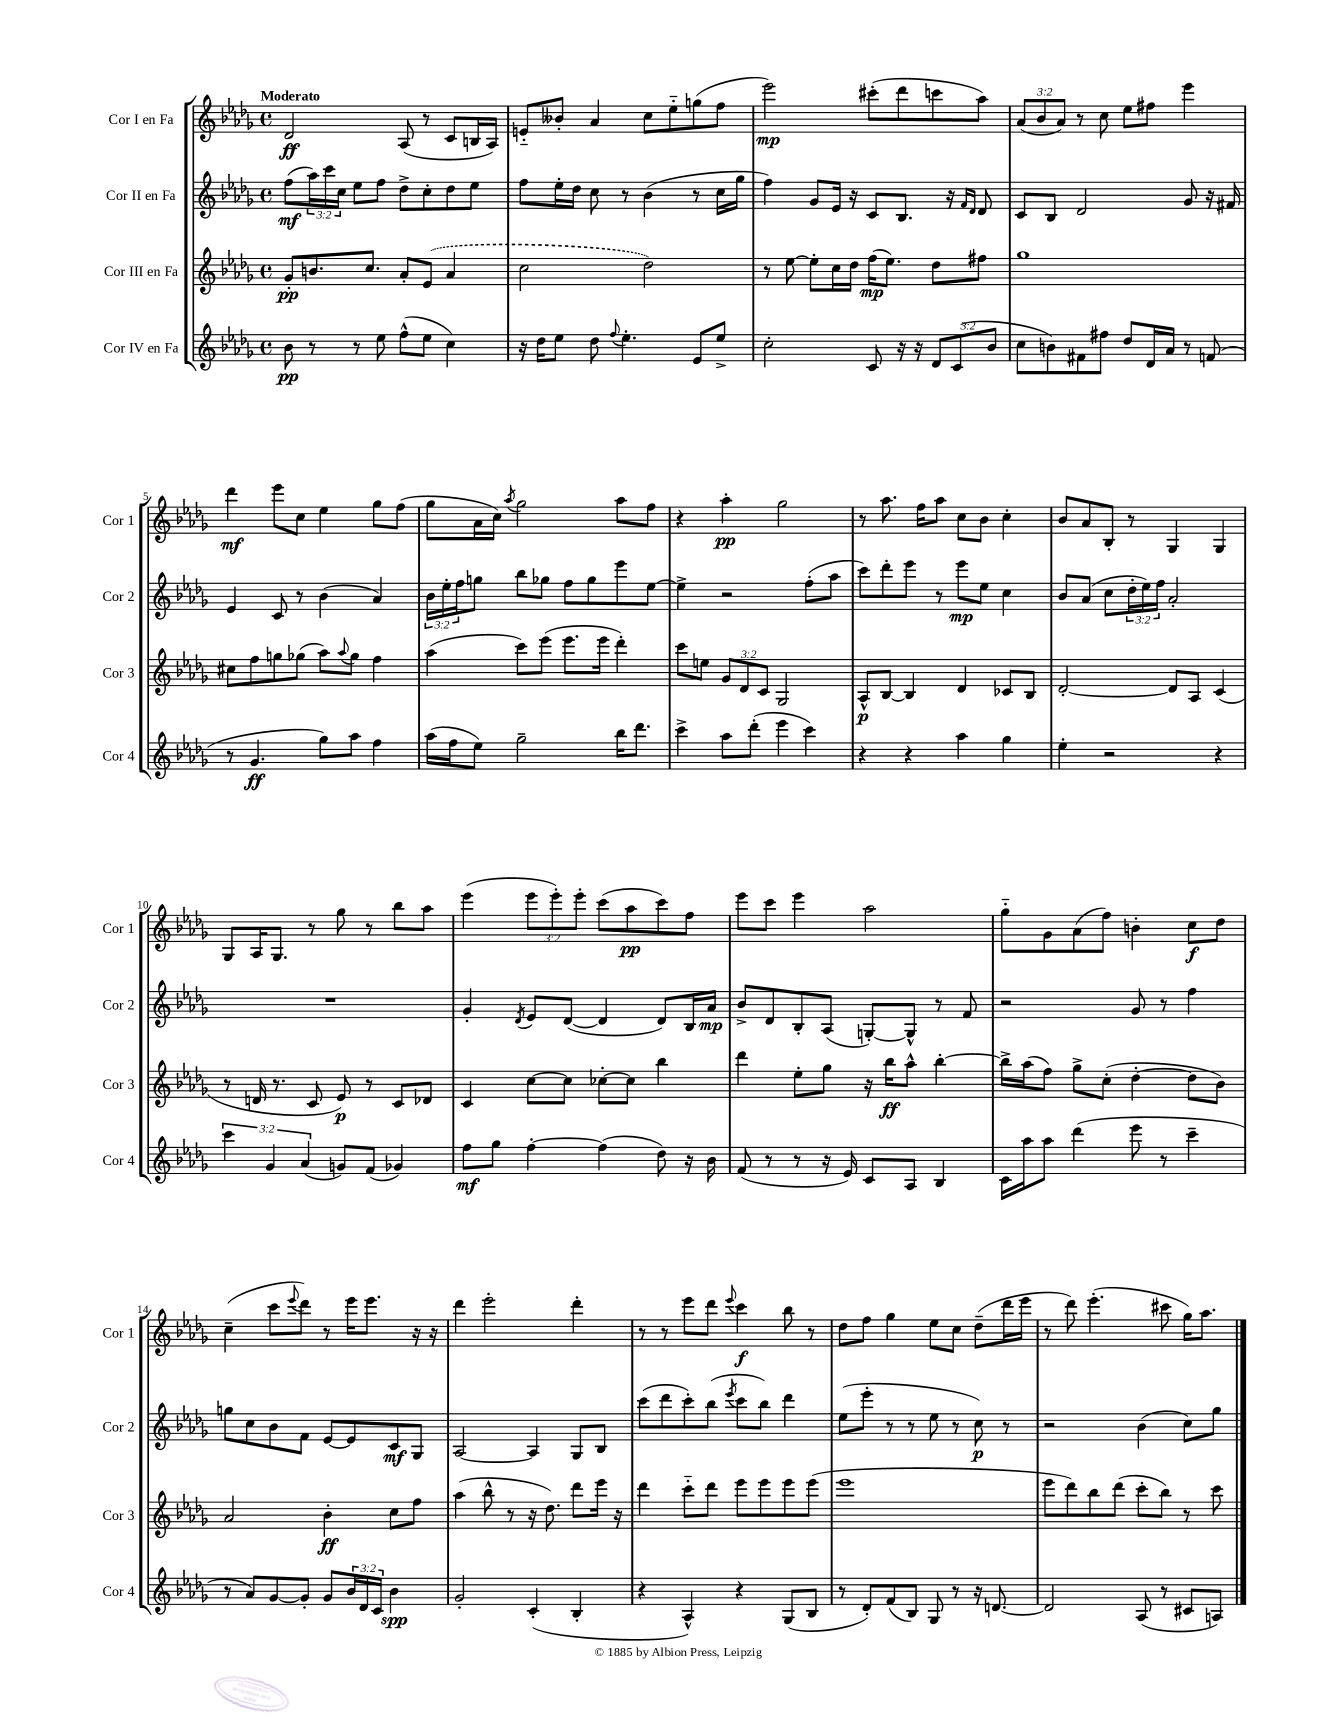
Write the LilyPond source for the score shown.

<<
\new StaffGroup <<
\new Staff = "s0" \with { instrumentName = "Cor I en Fa" shortInstrumentName = "Cor 1" } {
    \clef treble \key des \major \defaultTimeSignature \time 4/4 \override Staff.TupletNumber.text = #tuplet-number::calc-fraction-text \tempo "Moderato"
    des'2\ff aes8( r8 c'8 b16 aes16) |
    e'8-_ beses'8-. aes'4 c''8 ees''8-_ g''8( f''8 |
    ees'''2\mp) cis'''8-.( des'''8 c'''8 aes''8) |
    \tuplet 3/2 { aes'8( bes'8 aes'8) } r8 c''8 ees''8 fis''8 ees'''4 |
    des'''4\mf ees'''8 c''8 ees''4 ges''8 f''8( |
    ges''8 aes'16 c''16) \acciaccatura { aes''8 } ges''2 aes''8 f''8 |
    r4 aes''4-.\pp ges''2 |
    r8 aes''8. f''16 aes''8 c''8 bes'8 c''4-. |
    bes'8 aes'8 bes8-. r8 ges4 ges4 |
    ges8 aes16 ges8. r8 ges''8 r8 bes''8 aes''8 |
    ees'''4( \tuplet 3/2 { ees'''8 ees'''8-.) ees'''8-. } c'''8( aes''8\pp c'''8) f''8 |
    ees'''8 c'''8 ees'''4 aes''2 |
    ges''8-_ ges'8 aes'8( f''8) b'4-. c''8\f des''8 |
    c''4--( c'''8 \appoggiatura { ees'''8 } des'''8) r8 ees'''16 ees'''8. r16 r16 |
    des'''4 ees'''2-. des'''4-. |
    r8 r8 ees'''8 des'''8 \appoggiatura { ees'''8 } c'''4\f bes''8 r8 |
    des''8 f''8 ges''4 ees''8 c''8 des''8--( des'''16 ees'''16 |
    r8 des'''8) ees'''4.-.( cis'''8 ges''16) aes''8. \bar "|." |
}
\new Staff = "s1" \with { instrumentName = "Cor II en Fa" shortInstrumentName = "Cor 2" } {
    \clef treble \key des \major \defaultTimeSignature \time 4/4 \override Staff.TupletNumber.text = #tuplet-number::calc-fraction-text
    f''8\mf( \tuplet 3/2 { aes''16) c'''16 c''16 } ees''8 f''8 des''8-> c''8-. des''8 ees''8 |
    f''8 ees''16-. des''16 c''8 r8 bes'4( r8 c''16 ges''16 |
    f''4) ges'8 ees'16 r16 c'8 bes8. r16 \grace { f'16 des'16 } des'8 |
    c'8 bes8 des'2 ges'8 r16 fis'16 |
    ees'4 c'8 r8 bes'4( aes'4) |
    \tuplet 3/2 { bes'16 ees''16-. f''16 } g''8 bes''8 ges''8 f''8 ges''8 ees'''8 ees''8~ |
    ees''4-> r2 f''8-.( aes''8 |
    c'''8) des'''8-. ees'''8 r8 ees'''8\mp ees''8 c''4 |
    bes'8 aes'8( c''8 \tuplet 3/2 { des''16-. ees''16) f''16 } aes'2-. |
    R1 |
    ges'4-. \acciaccatura { des'8 } ees'8 des'8~( des'4 des'8) bes16 aes'16\mp |
    bes'8-> des'8 bes8-. aes8( g8~-.) g8-^ r8 f'8 |
    r2 ges'8 r8 f''4 |
    g''8 c''8 bes'8 f'8 ees'8~ ees'8 c'8\mf ges8 |
    aes2~ aes4 ges8 bes8 |
    c'''8( des'''8 c'''8-.) bes''8( \acciaccatura { ees'''8 } c'''8 bes''8) des'''4 |
    ees''8( ees'''8-. r8 r8 ees''8 r8 c''8\p) r8 |
    r2 bes'4( c''8) ges''8 \bar "|." |
}
\new Staff = "s2" \with { instrumentName = "Cor III en Fa" shortInstrumentName = "Cor 3" } {
    \clef treble \key des \major \defaultTimeSignature \time 4/4 \override Staff.TupletNumber.text = #tuplet-number::calc-fraction-text
    ges'8-.\pp b'8. c''8. aes'8-. \once \slurDashed ees'8( aes'4 |
    c''2 des''2) |
    r8 ees''8~ ees''8-. c''16 des''16 f''16\mp( ees''8.) des''8 fis''8 |
    ges''1 |
    cis''8 f''8 g''8 ges''8( aes''8) \appoggiatura { aes''8 } ges''8 f''4 |
    aes''4( c'''8) ees'''8( ees'''8. ees'''16 des'''4-.) |
    c'''8 e''8 \tuplet 3/2 { ges'8 des'8 c'8 } ges2 |
    aes8-^\p bes8~ bes4 des'4 ces'8 bes8 |
    des'2~-. des'8 aes8 c'4( |
    r8 d'16 r8. c'8 ees'8\p) r8 c'8 des'8 |
    c'4 c''8~ c''8 ces''8~-. ces''8 bes''4 |
    des'''4 ees''8-. ges''8 r16 bes''16\ff aes''8-^ bes''4~-. |
    bes''16-> aes''16( f''8) ges''8-> c''8-.( des''4~-. des''8 bes'8) |
    aes'2 bes'4-.\ff c''8 f''8 |
    aes''4( bes''8-^ r8 r16 des''8.) des'''8 ees'''16 r16 |
    des'''4 c'''8-_ des'''8 ees'''8 ees'''8 ees'''8 ees'''8( |
    ees'''1 |
    ees'''8 des'''8) bes''8 des'''8( c'''8-. bes''8) r8 c'''8 \bar "|." |
}
\new Staff = "s3" \with { instrumentName = "Cor IV en Fa" shortInstrumentName = "Cor 4" } {
    \clef treble \key des \major \defaultTimeSignature \time 4/4 \override Staff.TupletNumber.text = #tuplet-number::calc-fraction-text
    bes'8\pp r8 r8 ees''8 f''8-^( ees''8 c''4) |
    r16 des''16 ees''8 des''8 \appoggiatura { f''8 } ees''4.-. ees'8 ees''8-> |
    c''2-. c'8 r16 r16 \tuplet 3/2 { des'8 c'8( bes'8 } |
    c''8 b'8) fis'8 fis''8 des''8 des'16 aes'16 r8 f'8( |
    r8 ges'4.\ff ges''8) aes''8 f''4 |
    aes''16( f''16 ees''8) ges''2-- bes''16 des'''8. |
    c'''4-> aes''8 des'''8-.( ees'''4 c'''4) |
    r4 r4 aes''4 ges''4 |
    ees''4-. r2 r4 |
    \tuplet 3/2 { c'''4 ges'4 aes'4( } g'8) f'8( ges'4) |
    f''8\mf ges''8 f''4~-. f''4( des''8) r16 bes'16 |
    f'8( r8 r8 r16 ees'16) c'8 aes8 bes4 |
    c'16 aes''16 aes''8 des'''4( ees'''8 r8 c'''4-- |
    r8 aes'8) ges'8~ ges'8-. ges'8 \tuplet 3/2 { bes'16 des'16 c'16 } bes'4\spp |
    ges'2-. c'4-.( bes4-. |
    r4 aes4-^) r4 ges8( bes8 |
    r8 des'8-.) f'8( bes8) ges8 r8 r16 d'8.~ |
    d'2 aes8( r8 cis'8 a8) \bar "|." |
}
>>
>>
